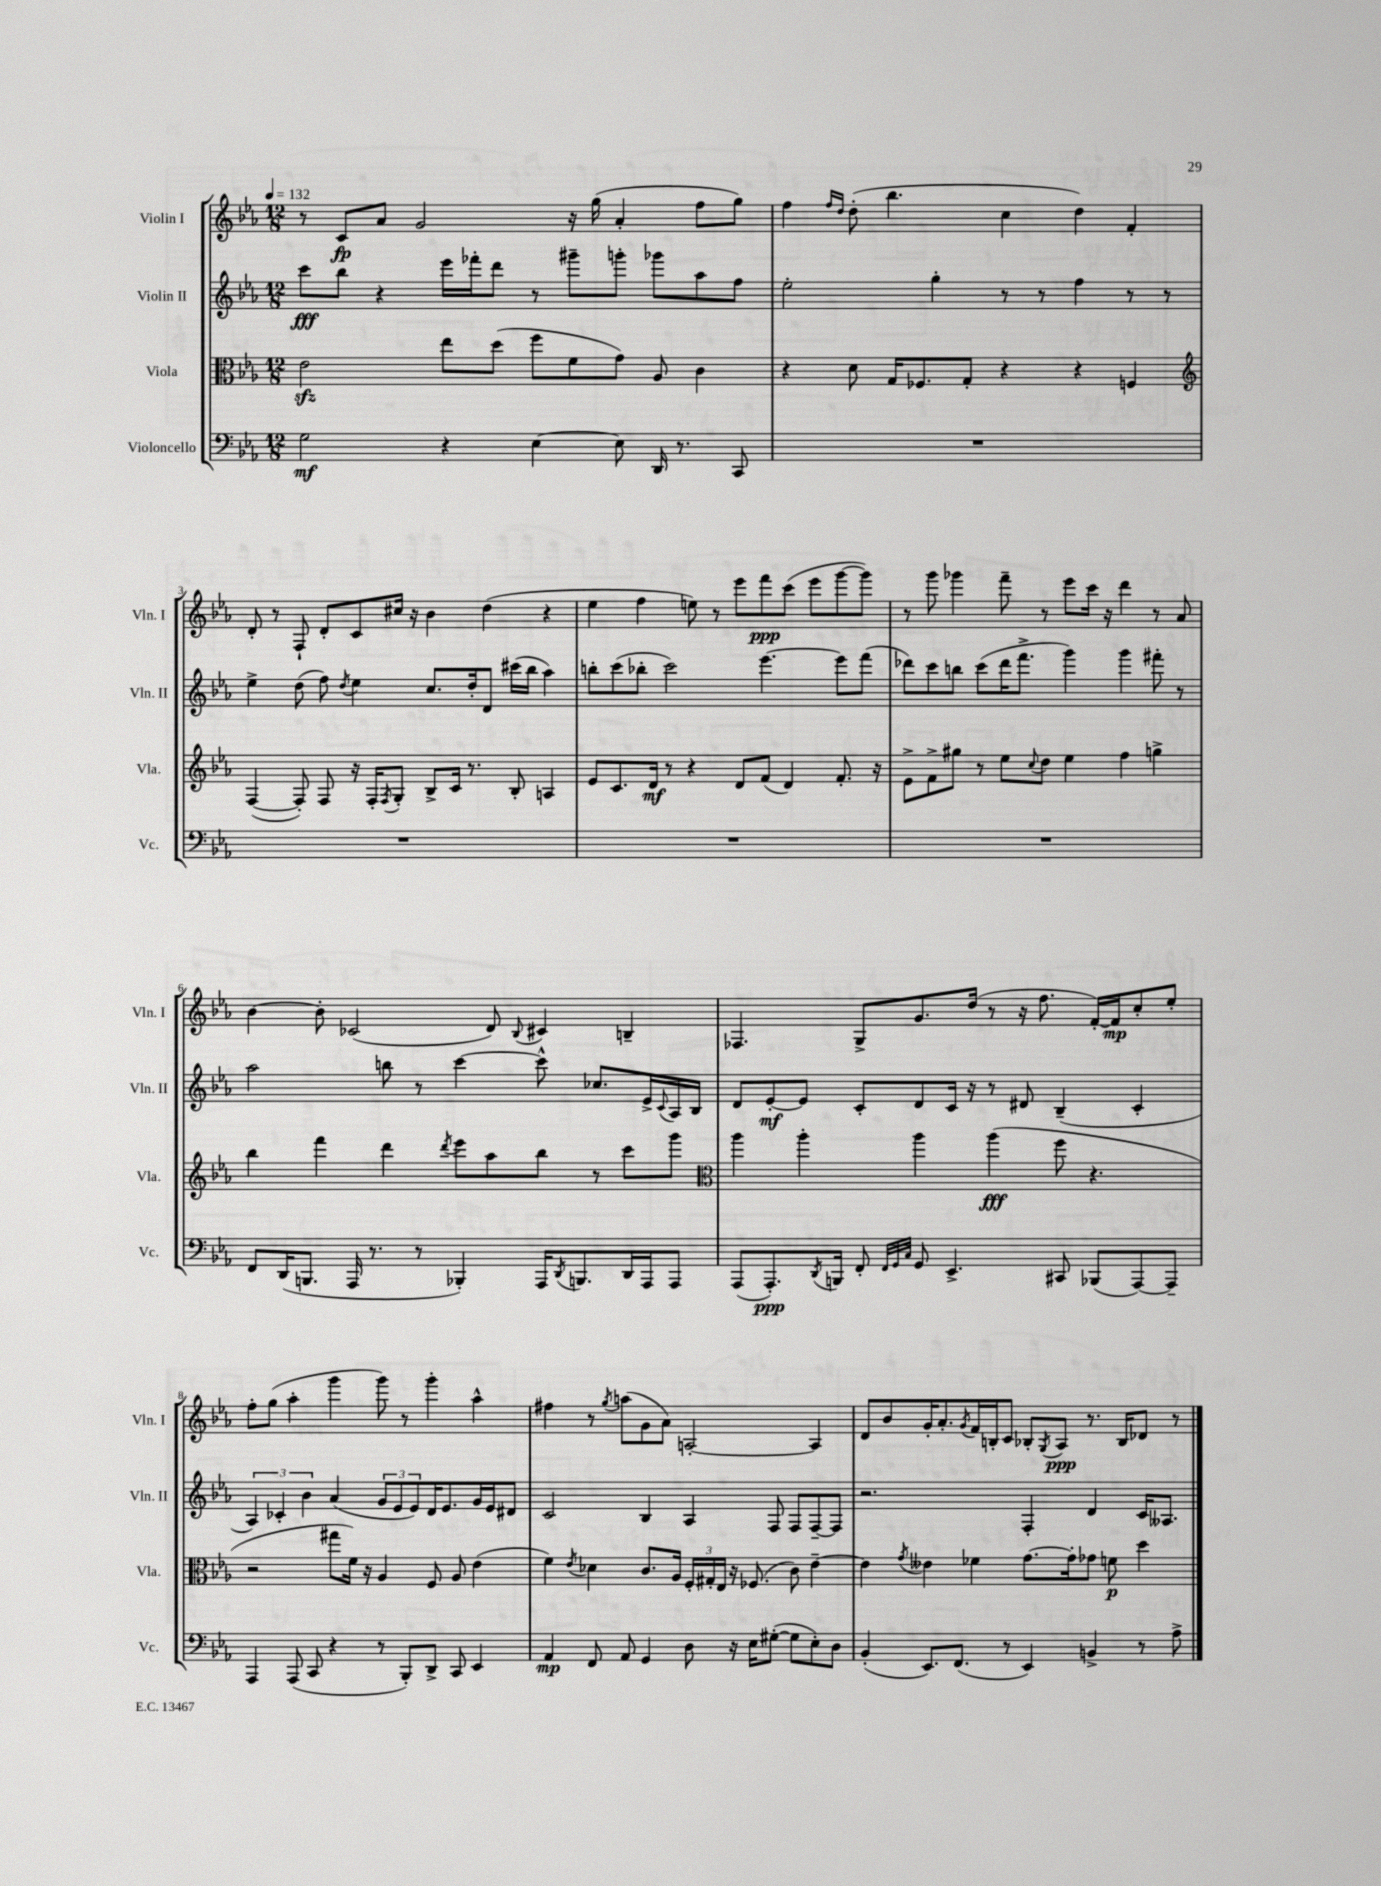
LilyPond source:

<<
\new StaffGroup <<
\new Staff = "s0" \with { instrumentName = "Violin I" shortInstrumentName = "Vln. I" } {
    \clef treble \key ees \major \numericTimeSignature \time 12/8 \tempo 4 = 132
    r8 c'8\fp aes'8 g'2 r16 g''16( aes'4-. f''8 g''8) |
    f''4 \grace { f''16 d''16 } d''8-.( bes''4. c''4 d''4) f'4-. |
    d'8-. r8 f8-! d'8-. c'8 cis''16 r16 bes'4 d''4( r4 |
    ees''4 f''4 e''8) r8 ees'''8 f'''8\ppp c'''8( ees'''8 g'''8~ g'''8) |
    r8 g'''8 ges'''4 f'''8-- r8 ees'''8 c'''16 r16 d'''4 r8 aes'8 |
    bes'4~ bes'8-. ces'2( d'8) \appoggiatura { bes8 } cis'4 b4-- |
    fes4. g8-> g'8. d''16( r8 r16 f''8. f'16~-.) f'16\mp c''8-. ees''8-. |
    f''8-. g''8( aes''4-. g'''4 g'''8) r8 g'''4-. aes''4-^ |
    fis''4 r8 \acciaccatura { g''8 } a''8( g'8 aes'8) a2~-. a4 |
    d'8 bes'8 g'16-. aes'8.-. \acciaccatura { g'8 } f'16 b16-. c'8 bes8-. \acciaccatura { g8 } aes8\ppp r8. bes16 des'8 r8 \bar "|." |
}
\new Staff = "s1" \with { instrumentName = "Violin II" shortInstrumentName = "Vln. II" } {
    \clef treble \key ees \major \numericTimeSignature \time 12/8
    c'''8\fff bes''8 r4 ees'''16 fes'''16-. d'''8 r8 gis'''8-- g'''8-. ges'''8 aes''8 f''8 |
    ees''2-. g''4-. r8 r8 f''4 r8 r8 |
    ees''4-> d''8( f''8) \acciaccatura { d''8 } ees''4 c''8. d''16-. d'8 cis'''16( bes''16 aes''4) |
    b''8-. c'''8( bes''8-. c'''2) ees'''4.~ ees'''8 f'''8( |
    des'''8) c'''8 b''8 c'''8( des'''16 f'''8.-> g'''4) g'''4 fis'''8-. r8 |
    aes''2 b''8 r8 c'''4~ c'''8-^ ces''8. ees'16-> \appoggiatura { c'8 } aes16 bes16 |
    d'8 ees'8~-.\mf ees'8 c'8-. d'8 c'16 r16 r8 dis'8 bes4--( c'4-. |
    \tuplet 3/2 { aes4) ces'4-. bes'4 } aes'4( \tuplet 3/2 { g'8 ees'8 ees'8) } d'16 ees'8. g'16 ees'16 dis'8 |
    c'2 bes4 aes4 f8 f8 f8~-- f8 |
    r2. f4-. d'4 c'16 aeses8. \bar "|." |
}
\new Staff = "s2" \with { instrumentName = "Viola" shortInstrumentName = "Vla." } {
    \clef alto \key ees \major \numericTimeSignature \time 12/8
    ees'2\sfz ees''8 d''8( f''8 f'8 g'8) aes8 c'4 |
    r4 d'8 g16 fes8. g8-. r4 r4 f4 |
    \clef treble f4~( f8-.) f8 r16 f16-. \acciaccatura { f8 } g8-. bes8-> c'16 r8. bes8-. a4 |
    ees'8 c'8. d'16\mf r8 r4 d'8 f'8( d'4) f'8.-. r16 |
    ees'8-> f'8-> gis''8 r8 ees''8 \appoggiatura { c''8 } d''8 ees''4 f''4 g''4-> |
    bes''4 f'''4 d'''4 \acciaccatura { d'''8 } ees'''8 aes''8 bes''8 r8 c'''8 g'''8 |
    \clef alto aes''4 aes''4-. aes''4 aes''4\fff( f''8 r4. |
    r2 gis''8 f'16) r16 aes4 f8 aes8 ees'4( |
    f'4) \acciaccatura { ees'8 } des'4 c'8. aes16 \tuplet 3/2 { f16-. gis16-. ees16 } r16 fes8.( c'8) ees'4~-- |
    ees'4 \acciaccatura { g'8 } eeses'4 fes'4 g'8.~ g'16-. ges'8 f'8\p d''4 \bar "|." |
}
\new Staff = "s3" \with { instrumentName = "Violoncello" shortInstrumentName = "Vc." } {
    \clef bass \key ees \major \numericTimeSignature \time 12/8
    g2\mf r4 ees4~ ees8 d,16 r8. c,8 |
    R1. |
    R1. |
    R1. |
    R1. |
    f,8 d,16( b,,8. aes,,16 r8. r8 bes,,4-.) aes,,16 \acciaccatura { d,8 } b,,8. d,16 aes,,16 aes,,8 |
    aes,,8( aes,,8.-.\ppp) \acciaccatura { d,8 } b,,16 f,8-. \grace { f,32 g,32 c32 } g,8 ees,4.-> cis,8 bes,,8( aes,,8~) aes,,8-- |
    aes,,4 aes,,8( c,8 r4 r8 bes,,8-.) d,8-> c,8 ees,4 |
    aes,4\mp f,8 aes,8 g,4 d8 r16 ees16 gis8~-.( gis8 ees8-.) d8 |
    bes,4-.( ees,8.) f,8.( r8 ees,4) b,4-> r8 aes8-> \bar "|." |
}
>>
>>
